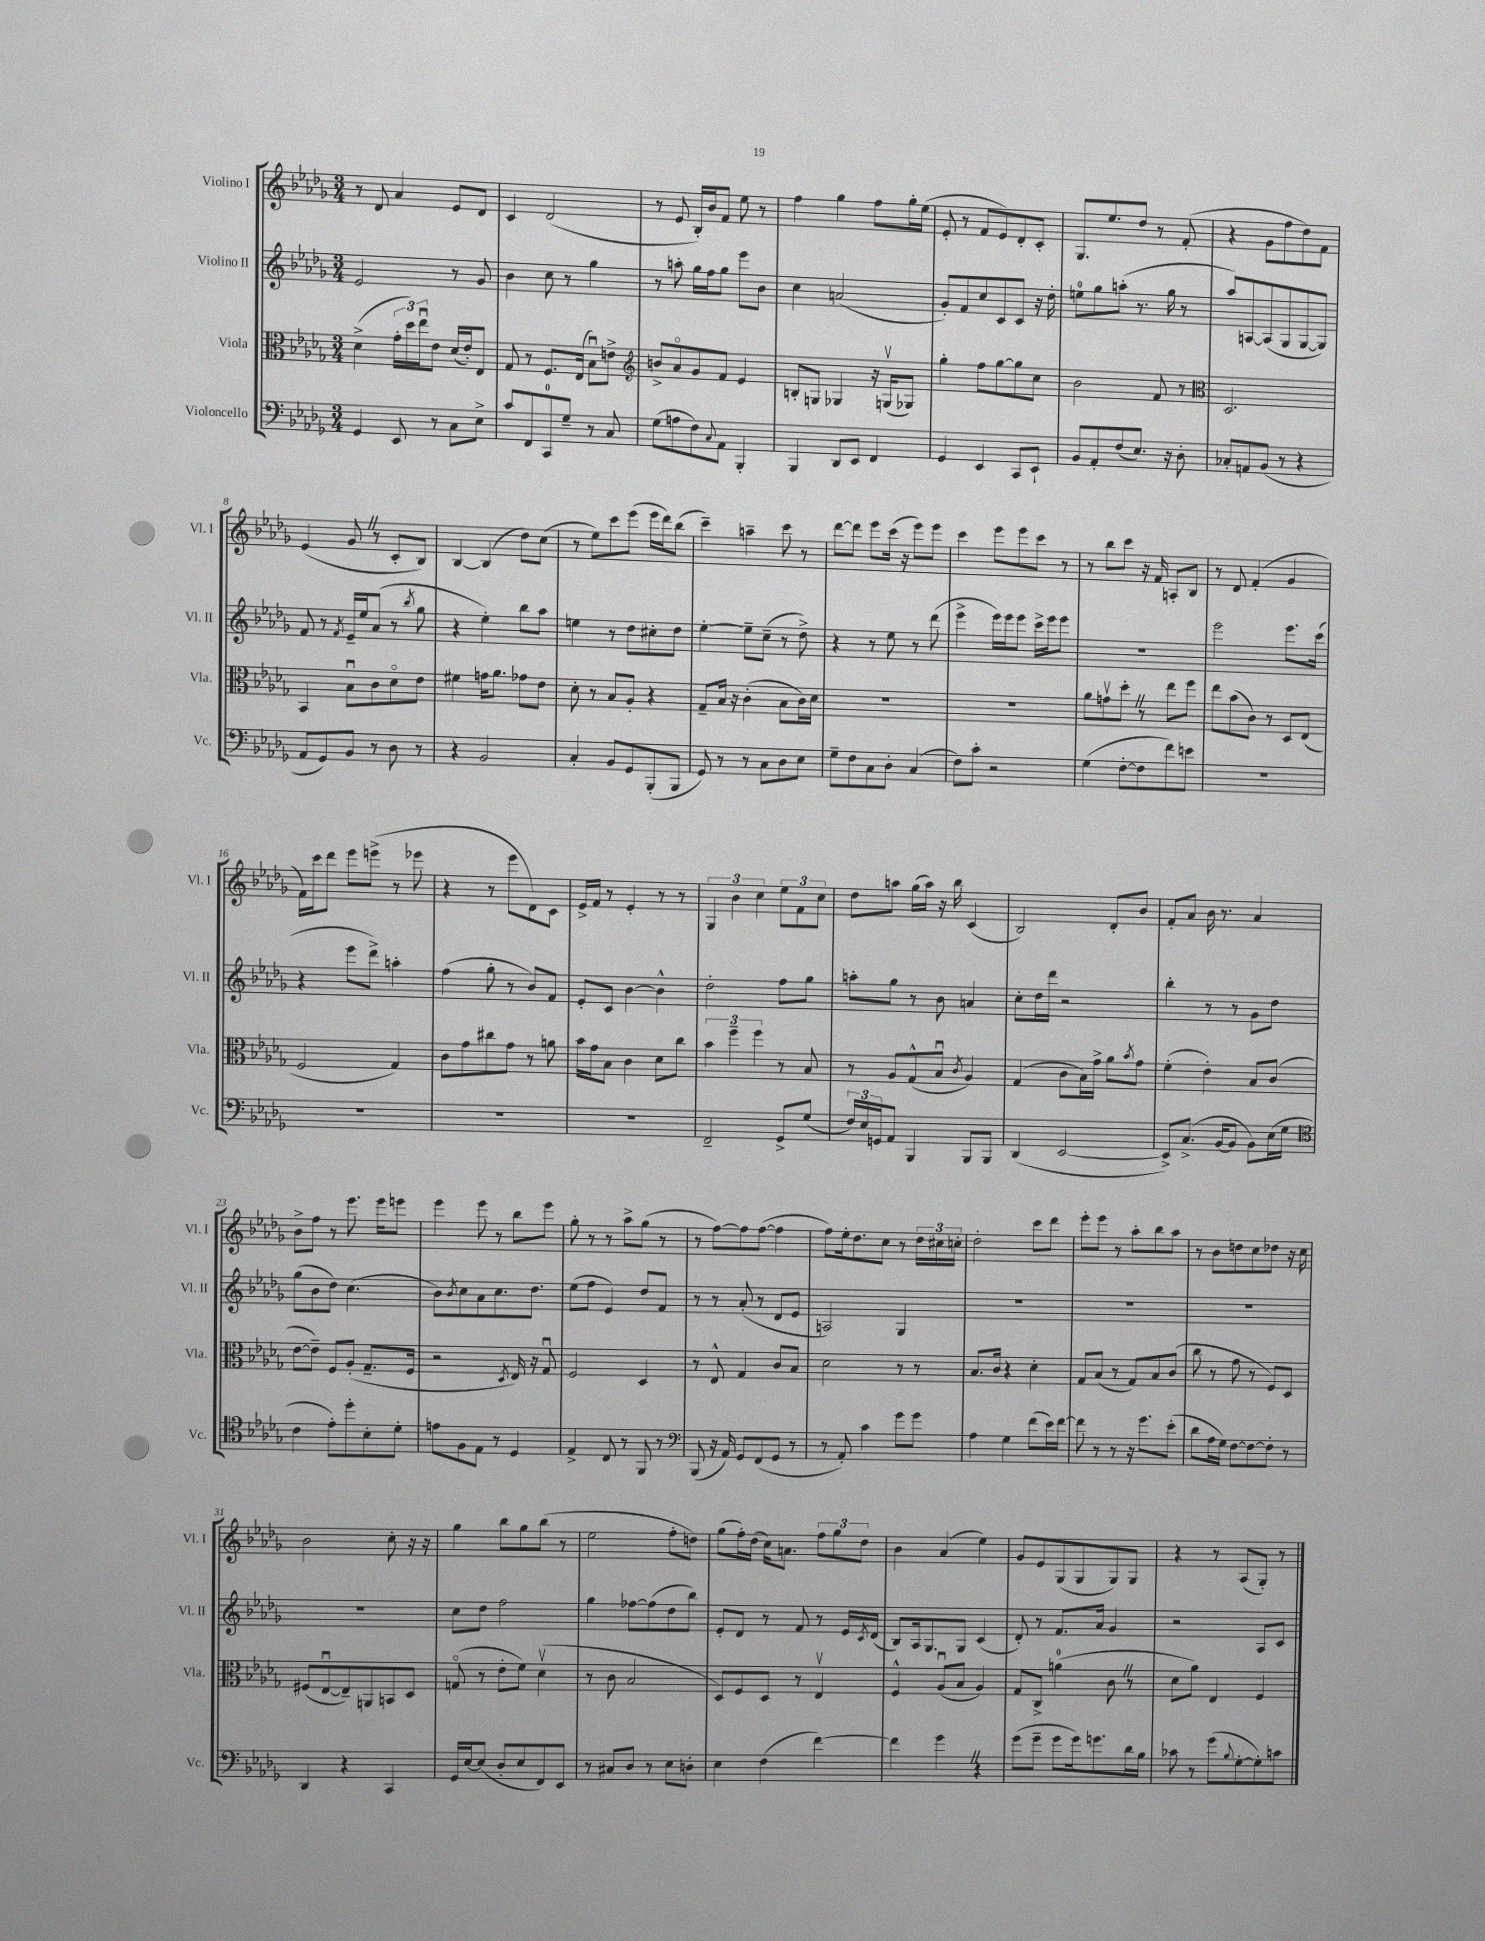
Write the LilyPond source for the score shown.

<<
\new StaffGroup <<
\new Staff = "s0" \with { instrumentName = "Violino I" shortInstrumentName = "Vl. I" } {
    \clef treble \key des \major \numericTimeSignature \time 3/4
    r8 des'8 aes'4 ees'8 des'8 |
    c'4 des'2( |
    r8 ees'8 bes16-.) bes'16 f'8 ees''8 r8 |
    f''4 ges''4 f''8 ges''16-. ees''16( |
    ees'8-. r8 f'8 ees'8) des'8-. c'8-. |
    ges8. ees''8. des''8 r8 f'8-.( |
    r4 ges'8 f''8 des''8) f'8 |
    ees'4( ges'8 \once \override BreathingSign.text = \markup { \musicglyph "scripts.caesura.straight" } \breathe r8 c'8-. bes8) |
    bes4~ bes4( des''8) c''8( |
    r8 ees''8) c'''8 ees'''8( ees'''16 des'''16) bes''8( |
    c'''4--) a''4-- c'''8 r8 |
    des'''8~ des'''8 ees'''8 c'''16( r16 ees'''8) ees'''8 |
    c'''4 ees'''8 ees'''8 c'''8 r8 |
    r8 bes''8 c'''8 r16 f'16 a8-. bes8 |
    r8 des'8 f'4-.( ges'4 |
    f'16) c'''16 des'''8 ees'''8 e'''8->( r8 ees'''8 |
    r4 r8 ees'''8 des'8) c'8 |
    ees'16-> f'16 r8 ees'4-. r8 r8 |
    \tuplet 3/2 { ges4 bes'4 c''4 } \tuplet 3/2 { ees''8 f'8 c''8 } |
    des''8 a''8 ges''16( a''16) r16 bes''16 c'4( |
    bes2) des'8-. bes'8 |
    f'8-. aes'8 bes'16 r8. aes'4 |
    bes'8-> f''8 r8 ees'''8. ees'''16 e'''8 |
    ees'''4 ees'''8 r8 bes''8 ees'''8 |
    ges''8-. r8 r8 aes''8-> ges''8( r8 |
    r8 f''8~) f''8 f''8~( f''4 |
    f''8) ees''16-. des''8. c''8 r8 \tuplet 3/2 { des''16 cis''16 c''16-. } |
    des''2-. c'''8 des'''8 |
    ees'''8-. ees'''8 r8 aes''8-. bes''8 aes''8 |
    r8 bes'8 d''8 c''8 des''8 r16 c''16 |
    bes'2 c''8-. r16 r16 |
    ges''4 bes''8 ges''8 bes''8( r8 |
    ees''2 f''8-. d''8) |
    ges''8( f''16-.) des''16( c''16) a'8. \tuplet 3/2 { f''8 ges''8 des''8 } |
    bes'4 aes'4( ees''4) |
    ges'8 ees'8 ges8( ges8 ges8) ges8 |
    r4 r8 aes8( ges8-.) r8 \bar "|." |
}
\new Staff = "s1" \with { instrumentName = "Violino II" shortInstrumentName = "Vl. II" } {
    \clef treble \key des \major \numericTimeSignature \time 3/4
    ees'2 r8 ges'8 |
    bes'4 c''8 r8 ges''4 |
    r8 a''8-. ges''16 f''16 ges''8 ees'''8 bes'8 |
    c''4 a'2( |
    ges'8-.) f'8 c''8 c'8 c'8 r16 des''16-. |
    e''8-0 ges''8 a''8-.( r8. ges''16 r8 |
    aes''8) a8~ a8( ges8 ges8~ ges8) |
    f'8 r8 \acciaccatura { f'8 } ees'16-- ees''16 aes'8( r8 \acciaccatura { bes''8 } ges''8 |
    r4 ees''4-.) bes''8 aes''8 |
    e''4 r8 des''8 cis''8-. des''8 |
    ees''4~-. ees''8-- c''8--( r8 des''8->) |
    r4 r8 ees''8 r8 des'''8( |
    ees'''4-> ees'''16) ees'''16 ees'''8 c'''16-> ees'''16 ees'''8 |
    R2. |
    ees'''2 ees'''8. c'''16( |
    r4 ees'''8 des'''8->) a''4-. |
    f''4( ges''8-. r8 bes'8) f'8 |
    ees'8-. c'8 bes'4~ bes'4-^ |
    des''2-. f''8 ges''8 |
    a''8-. ges''8 r8 bes'8 a'4 |
    c''8-. des''16 des'''16 r2 |
    bes''4-. r8 r8 ges'8 des''8 |
    ges''8( bes'8 des''8) c''4.( |
    bes'8) \acciaccatura { bes'8 } c''8 aes'8 c''8. des''8. |
    ees''8( f''8 ees'4) des''8 f'8 |
    r8 r8 aes'8-.( r8 des'8 ees'8 |
    a2) ges4 |
    R2. |
    R2. |
    R2. |
    R2. |
    c''8 des''8 f''2 |
    ges''4 fes''8~ fes''8( des''8 bes''8) |
    ees'8-. des'8 r8 f'8 r8 ees'16 \acciaccatura { c'8 } des'16( |
    bes8) aes16 ges8. ges8 c'4( |
    des'8-.) r8 f'8. aes'16 ges'4 |
    r2 aes8 c'8 \bar "|." |
}
\new Staff = "s2" \with { instrumentName = "Viola" shortInstrumentName = "Vla." } {
    \clef alto \key des \major \numericTimeSignature \time 3/4
    des'4->( \tuplet 3/2 { ges'16-. des''16) ees''16\downbow } ees'8 des'16( ees'16-.) ees8 |
    ges8 r8 f8. ees16( bes8\downbow) e'8-> |
    \clef treble b'8-> aes'8\flageolet ges'8 f'8 ees'4 |
    b8-. g8 ges4 r16 g16\upbow( ges8) |
    ges''4-. f''8 ges''8~ ges''8 c''8 |
    bes'2 f'8 r8 |
    \clef alto des2. |
    bes,4 bes8\downbow c'8 des'8\flageolet ees'8 |
    fis'4 g'16 aes'8. ges'8 ees'8 |
    des'8-. r8 bes8 aes8-. r4 |
    ges8-- bes16 r16 c'4-.( bes8 c'16) des'16 |
    R2. |
    R2. |
    aes'8 g'8\upbow des''8-. \once \override BreathingSign.text = \markup { \musicglyph "scripts.caesura.straight" } \breathe r8 ees''8 f''8 |
    ees''8 bes'8( c'8) r8 des8 ees8( |
    f2 ges4) |
    c'8 ges'8 cis''8 ges'8 r8 a'8 |
    bes'16 ges'16 bes8 c'4 des'8 c''8 |
    \tuplet 3/2 { bes'4 f''4-- f''4 } r8 bes8 |
    r8 aes8 ges8-^( bes8\downbow \acciaccatura { c'8 } aes4) |
    ges4( c'8 bes16) ges'16-> aes'8 \acciaccatura { bes'8 } ges'8 |
    f'4-.( ees'4-.) bes8 c'8( |
    ees'8~ ees'8--) f8 aes8-.( ges8.-- f16 |
    r2 \acciaccatura { des8 } ees16) r16 ges8\downbow |
    f2 des4 |
    r8 ees8-^ ges4 c'8 bes8 |
    des'2 r8 r8 |
    bes8. c'16 r4 des'4-. |
    ges8 bes8( r8 ges8) bes8 c'8( |
    c''8 r8 ges'8 r8 f8) des8 |
    fis8( ees8~\downbow ees8--) a,8 b,8 des8 |
    g8\flageolet( r8 ees'8-. f'8) des'4\upbow( |
    r8 c'8 bes2 |
    des8) f8 des8 r8 ees4\upbow |
    f4-^ aes8\downbow( bes8 aes4) |
    ges8 c8-> a'4-0( c'8 \once \override BreathingSign.text = \markup { \musicglyph "scripts.caesura.straight" } \breathe r8 |
    des'8 aes'8) ees4 f4 \bar "|." |
}
\new Staff = "s3" \with { instrumentName = "Violoncello" shortInstrumentName = "Vc." } {
    \clef bass \key des \major \numericTimeSignature \time 3/4
    ges,4 ees,8 r8 c8 ees8-> |
    c'8 f,8 c,8-0 ges8-- r8 c8 |
    ges8( a8 f8) \appoggiatura { c8 } aes,8 bes,,4-. |
    bes,,4 des,8 ees,8 f,4 |
    ges,4 ees,4 c,8 ees,8-! |
    bes,8 aes,8-. f8( ees8.) r16 des8-. |
    ces8-. a,8 bes,8( r8 r4 |
    aes,8 ges,8) bes,8 r8 des8 r8 |
    r4 bes,2 |
    c4-. bes,8 ges,8 bes,,8-.( bes,,8 |
    ges,8) r8 r8 c8 des8 ees8 |
    ges8-- f8 c8 des8-. c4( |
    f8) c'8-. r2 |
    ges4( f8~-. f8 f'8) e'8 |
    R2. |
    R2. |
    R2. |
    R2. |
    f,2-- ges,8-> ges8( |
    \tuplet 3/2 { f16) ees16 g,16 } aes,8 bes,,4 bes,,8 bes,,8 |
    des,4( ees,2~ |
    ees,8->) c8.->( bes,16~ bes,8 bes,8) ees16( ges16 |
    \clef tenor c'4 ees'8-.) des''8-. bes8-. des'8-. |
    e'8 f8 ees8 r8 des4 |
    ees4-> c8 r8 f,8 r8 |
    \clef bass bes,,8( r16 aes,16) ges,8 f,8( ges,8 r8 |
    r8 aes,8-.) c'4 ges'8 ges'8 |
    aes4 ges4 f'8( ees'16) f'16~ |
    f'8 r8 r8 r16 ges'8. ees'8-.( |
    des'8 aes16 ges16) f8~ f8~ f8-. r8 |
    des,4 r4 c,4 |
    ges,16 ees16~ ees8( des8-. ees8 f,8) ees,8 |
    r8 cis8 des8 r8 ees8 d8-. |
    ees4 f4( f'4~) |
    f'4 ges'4 \once \override BreathingSign.text = \markup { \musicglyph "scripts.caesura.straight" } \breathe r4 |
    ges'8( ges'8-- ges'8 ges'16) g'8. des'16 bes16 |
    ces'8 r8 ges'8( \appoggiatura { bes8 } ges8~-. ges8-.) c'8 \bar "|." |
}
>>
>>
